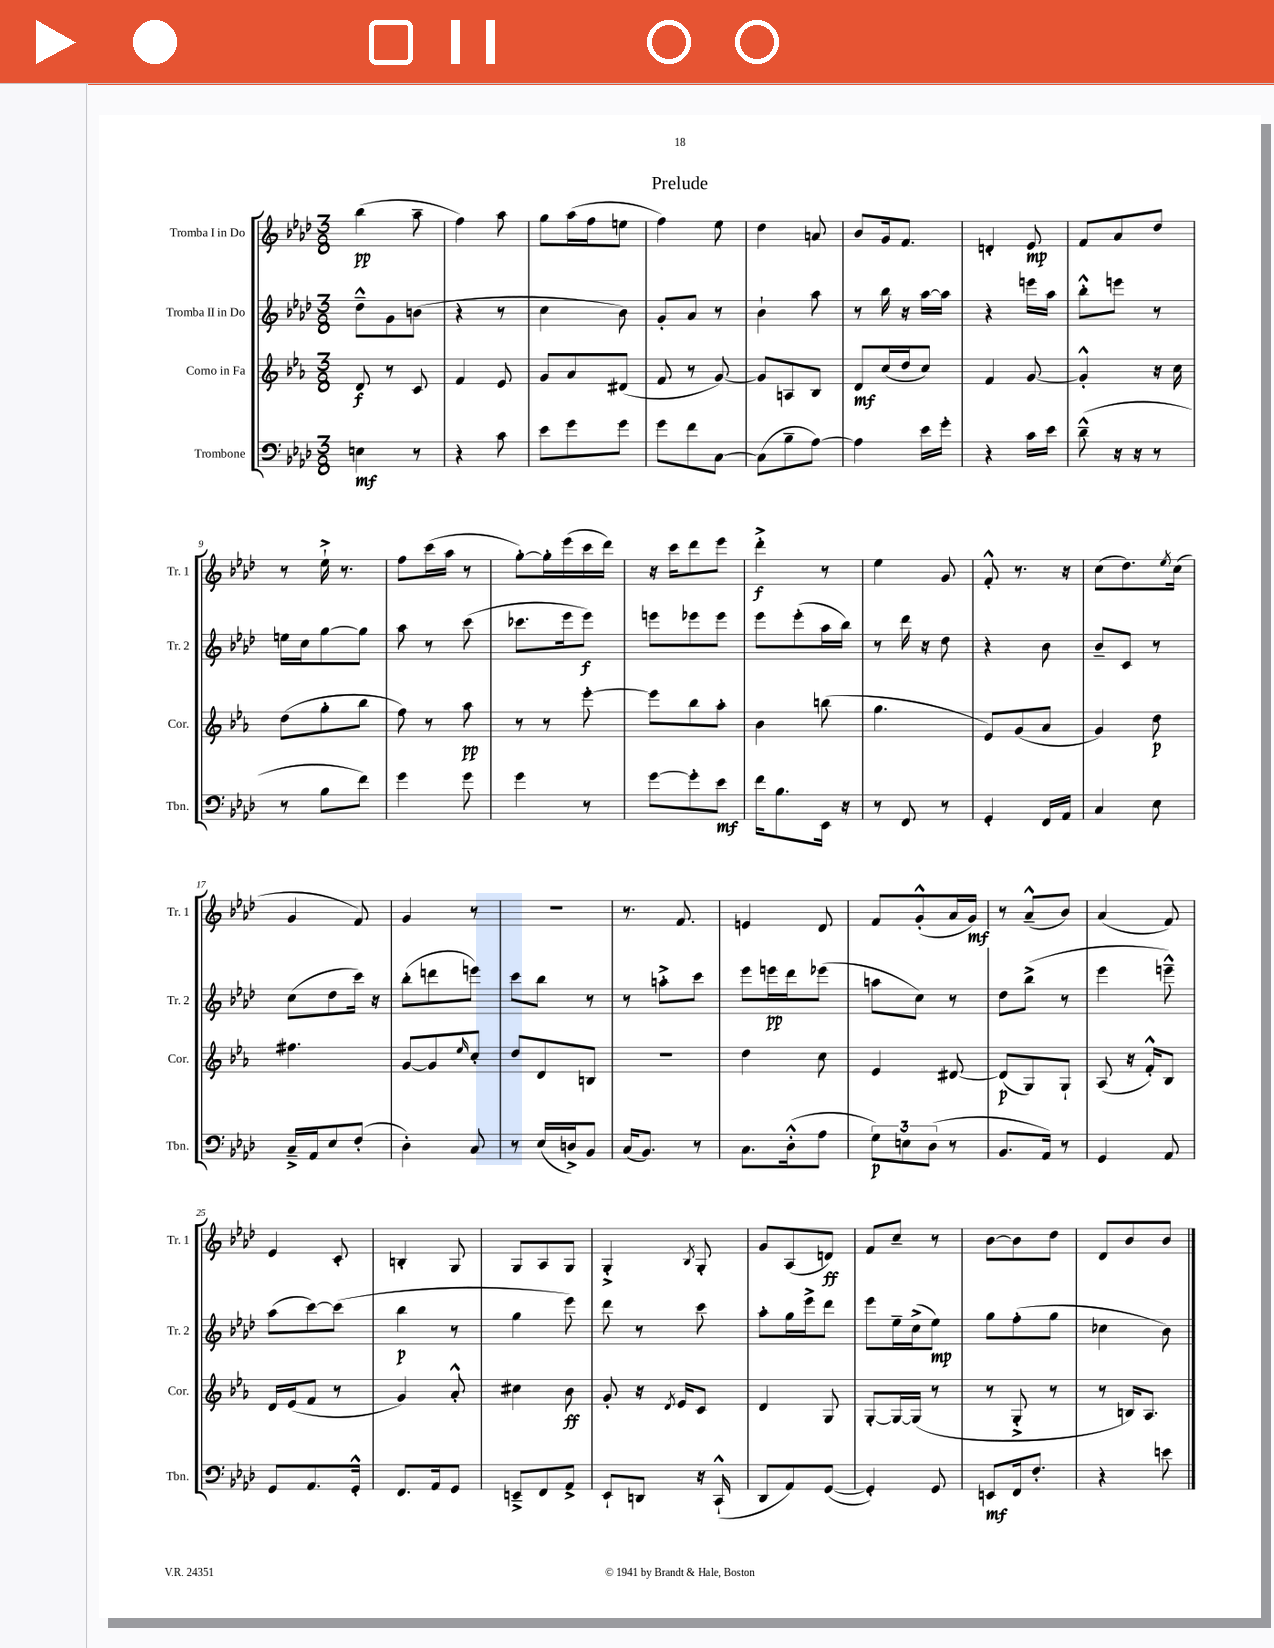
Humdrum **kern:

**kern	**dynam	**kern	**dynam	**kern	**dynam	**kern	**dynam
*part4	*part4	*part3	*part3	*part2	*part2	*part1	*part1
*staff4	*staff4	*staff3	*staff3	*staff2	*staff2	*staff1	*staff1
*I"Trombone	*	*I"Corno in Fa	*	*I"Tromba II in Do	*	*I"Tromba I in Do	*
*I'Tbn.	*	*I'Cor.	*	*I'Tr. 2	*	*I'Tr. 1	*
*clefF4	*	*clefG2	*	*clefG2	*	*clefG2	*
*k[b-e-a-d-]	*	*k[b-e-a-]	*	*k[b-e-a-d-]	*	*k[b-e-a-d-]	*
*M3/8	*	*M3/8	*	*M3/8	*	*M3/8	*
=1	=1	=1	=1	=1	=1	=1	=1
4En\	mf	8d/	f	8dd-~^^\L	.	(4bb-\	pp
.	.	8r	.	8g\	.	.	.
8r	.	8c/	.	(8bn\J	.	8aa-~\	.
=2	=2	=2	=2	=2	=2	=2	=2
4r	.	4f/	.	4r	.	4ff\)	.
8c\	.	8e-/	.	8r	.	8aa-\	.
=3	=3	=3	=3	=3	=3	=3	=3
8e-\L	.	8g/L	.	4cc\	.	8gg\L	.
8g\	.	8a-/	.	.	.	(16aa-\L	.
.	.	.	.	.	.	16ff\J	.
8g\J	.	(8d#X/J	.	8b-\)	.	8een\J	.
=4	=4	=4	=4	=4	=4	=4	=4
8g\L	.	8f/	.	8g'/L	.	4ff\)	.
8f\	.	8r	.	8a-/J	.	.	.
[8C\J	.	[8g/)	.	8r	.	8ee-\	.
=5	=5	=5	=5	=5	=5	=5	=5
(8C\L]	.	8g/L]	.	4b-`\	.	4dd-\	.
8B-~\	.	8An/	.	.	.	.	.
[8A-\J)	.	8B-/J	.	8aa-\	.	8an/	.
=6	=6	=6	=6	=6	=6	=6	=6
4A-\]	.	8d/L	mf	8r	.	8b-/L	.
.	.	(16cc/L	.	16bb-\	.	16g/k	.
.	.	16dd/J	.	16r	.	8.f/J	.
16e-\LL	.	8cc/J)	.	[16aa-\LL	.	.	.
16g'\JJ	.	.	.	16aa-\JJ]	.	.	.
=7	=7	=7	=7	=7	=7	=7	=7
4r	.	4f/	.	4r	.	4dn'/	.
16c\LL	.	[8g/	.	16eeen\LL	.	8e-/	mp
16e-\JJ	.	.	.	16aa-\JJ	.	.	.
=8	=8	=8	=8	=8	=8	=8	=8
(8d-~^^\	.	4g'^^/]	.	8bb-'^^\L	.	8f/L	.
16r	.	.	.	8eeen\J	.	8a-/	.
16r	.	.	.	.	.	.	.
8r	.	16r	.	8r	.	8dd-/J	.
.	.	16cc\	.	.	.	.	.
!!LO:LB:g=z
=9	=9	=9	=9	=9	=9	=9	=9
8r	.	(8dd\L	.	16een\LL	.	8r	.
.	.	.	.	16cc\J	.	.	.
8B-\L	.	8gg'\	.	[8gg\	.	16ee-`^\	.
.	.	.	.	.	.	8.r	.
8f\J)	.	8bb-\J	.	8gg\J]	.	.	.
=10	=10	=10	=10	=10	=10	=10	=10
4g\	.	8ff\)	.	8aa-\	.	8ff\L	.
.	.	8r	.	8r	.	(16ccc\L	.
.	.	.	.	.	.	16aa-\JJ	.
8g\	.	8aa-\	pp	(8ccc\	.	8r	.
=11	=11	=11	=11	=11	=11	=11	=11
4g\	.	8r	.	8.ccc-X\L	.	[8gg'\L)	.
.	.	8r	.	.	.	16gg'\L]	.
.	.	.	.	16eee-\k	.	(16eee-\	.
8r	.	[8eee-'\	.	8eee-\J)	f	16ccc\	.
.	.	.	.	.	.	16ddd-\JJ)	.
=12	=12	=12	=12	=12	=12	=12	=12
[8g\L	.	8eee-\L]	.	8eeen\L	.	16r	.
.	.	.	.	.	.	16ccc\KL	.
8g'\]	.	8bb-\	.	8eee-X\	.	8ddd-\	.
8e-\J	mf	8aa-'\J	.	8eee-\J	.	8eee-\J	.
=13	=13	=13	=13	=13	=13	=13	=13
16f\KL	.	4b-\	.	8eee-\L	.	4ddd-'^\	f
8.B-\	.	.	.	.	.	.	.
.	.	.	.	(8eee-'\	.	.	.
16EE-\Jk	.	(8bbn\	.	16aa-\L	.	8r	.
16r	.	.	.	16bb-\JJ)	.	.	.
=14	=14	=14	=14	=14	=14	=14	=14
8r	.	4.gg\	.	8r	.	4ee-\	.
8FF/	.	.	.	16ddd-\	.	.	.
.	.	.	.	16r	.	.	.
8r	.	.	.	8dd-\	.	8g/	.
=15	=15	=15	=15	=15	=15	=15	=15
4GG'/	.	8e-/L)	.	4r	.	8f'^^/	.
.	.	(8g/	.	.	.	8.r	.
16FF/LL	.	8a-/J	.	8b-\	.	.	.
16AA-/JJ	.	.	.	.	.	16r	.
=16	=16	=16	=16	=16	=16	=16	=16
4C/	.	4g/)	.	8b-~/L	.	(8cc\L	.
.	.	.	.	8c/J	.	8.dd-\)	.
8E-\	.	8dd\	p	8r	.	.	.
.	.	.	.	.	.	8qee-/	.
.	.	.	.	.	.	(16cc\Jk	.
!!LO:LB:g=z
=17	=17	=17	=17	=17	=17	=17	=17
16C~^/LL	.	4.ff#X\	.	(8cc\L	.	4g/	.
16AA-/J	.	.	.	.	.	.	.
8E-/	.	.	.	8dd-\	.	.	.
(8F'/J	.	.	.	16ccc\Jk)	.	8f/)	.
.	.	.	.	16r	.	.	.
=18	=18	=18	=18	=18	=18	=18	=18
4D-'\)	.	[8g/L	.	(8bb-'\L	.	4g/	.
.	.	8g/]	.	8dddn\	.	.	.
.	.	16qqee-/	.	.	.	.	.
8C/	.	8cc'/J	.	8eeen\J)	.	8r	.
=19	=19	=19	=19	=19	=19	=19	=19
8r	.	8dd/L	.	8ccc\L	.	4.r	.
(16E-/LL	.	8d/	.	8bb-\J	.	.	.
16Dn^/J)	.	.	.	.	.	.	.
8BB-/J	.	8Bn/J	.	8r	.	.	.
=20	=20	=20	=20	=20	=20	=20	=20
(16C/KL	.	4.r	.	8r	.	8.r	.
8.BB-/J)	.	.	.	.	.	.	.
.	.	.	.	8aan'^\L	.	.	.
.	.	.	.	.	.	8.f/	.
8r	.	.	.	8ccc\J	.	.	.
=21	=21	=21	=21	=21	=21	=21	=21
8.C\L	.	4dd\	.	8eee-\L	.	4en/	.
.	.	.	.	16eeen\L	pp	.	.
(16D-'^^\k	.	.	.	16ddd-\J	.	.	.
8A-\J	.	8cc\	.	(8eee-X\J	.	8d-/	.
=22	=22	=22	=22	=22	=22	=22	=22
12G\L)	p	4e-/	.	8aan\L	.	8f/L	.
12En\	.	.	.	.	.	.	.
.	.	.	.	8cc\J)	.	(8g'^^/	.
(12D-\J	.	.	.	.	.	.	.
8r	.	[8d#X/	.	8r	.	16a-/L	.
.	.	.	.	.	.	16g/JJ)	mf
=23	=23	=23	=23	=23	=23	=23	=23
8.BB-/L	.	(8d#/L]	p	8dd-\L	.	8r	.
.	.	8G/)	.	(8bb-^\J	.	(8a-~^^/L	.
16AA-/Jk)	.	.	.	.	.	.	.
8r	.	8G`/J	.	8r	.	8b-/J)	.
=24	=24	=24	=24	=24	=24	=24	=24
4GG/	.	(8A-/	.	4eee-\	.	(4a-/	.
.	.	16r	.	.	.	.	.
.	.	16f'^^/KL)	.	.	.	.	.
8AA-/	.	8B-/J	.	8eeen~^^\)	.	8f/)	.
!!LO:LB:g=z
=25	=25	=25	=25	=25	=25	=25	=25
8GG/L	.	16d/LL	.	(8aa-\L	.	4e-/	.
.	.	(16e-/J	.	.	.	.	.
8.AA-/	.	8f/J	.	[8ccc\)	.	.	.
.	.	8r	.	(8ccc\J]	.	8c'/	.
16GG'^^/Jk	.	.	.	.	.	.	.
=26	=26	=26	=26	=26	=26	=26	=26
8.FF/L	.	4g/)	.	4bb-\	p	4Bn'/	.
16AA-/k	.	.	.	.	.	.	.
8GG/J	.	8a-'^^/	.	8r	.	8G/	.
=27	=27	=27	=27	=27	=27	=27	=27
8EEn~^/L	.	4cc#X\	.	4gg\	.	8G/L	.
8FF/	.	.	.	.	.	8A-/	.
8AA-^/J	.	8b-\	ff	8eee-\)	.	8G/J	.
=28	=28	=28	=28	=28	=28	=28	=28
8EE-`/L	.	8g'/	.	8ddd-\	.	4G'^/	.
8DDn/J	.	16r	.	8r	.	.	.
.	.	8qd/	.	.	.	.	.
.	.	16e-/KL	.	.	.	.	.
.	.	.	.	.	.	8qB-/	.
16r	.	8c/J	.	8ccc\	.	8G'/	.
(16CC`^^/	.	.	.	.	.	.	.
=29	=29	=29	=29	=29	=29	=29	=29
8DD-/L	.	4d/	.	8aa-'\L	.	8g/L	.
8AA-/)	.	.	.	16gg\L	.	(8A-/	.
.	.	.	.	16eee-^\J	.	.	.
([8GG/J	.	8G/	.	8ddd-\J	.	8dn/J)	ff
=30	=30	=30	=30	=30	=30	=30	=30
4GG'/])	.	[8G'/L	.	8eee-\L	.	8f/L	.
.	.	16G/L_	.	16ee-~\L	.	8cc~/J	.
.	.	(16G/JJ]	.	(16cc^\J	.	.	.
8GG/	.	8r	.	8ee-\J)	mp	8r	.
=31	=31	=31	=31	=31	=31	=31	=31
8EEn/L	mf	8r	.	8gg\L	.	[8b-\L	.
16FF/k	.	8G'^/	.	(8ff'\	.	8b-\]	.
8.F'/J	.	.	.	.	.	.	.
.	.	8r	.	8gg\J	.	8dd-\J	.
=32	=32	=32	=32	=32	=32	=32	=32
4r	.	8r	.	4cc-X\	.	8d-/L	.
.	.	16Bn/KL)	.	.	.	8b-/	.
.	.	8.A-/J	.	.	.	.	.
8en\	.	.	.	8b-\)	.	8b-/J	.
==	==	==	==	==	==	==	==
*-	*-	*-	*-	*-	*-	*-	*-
